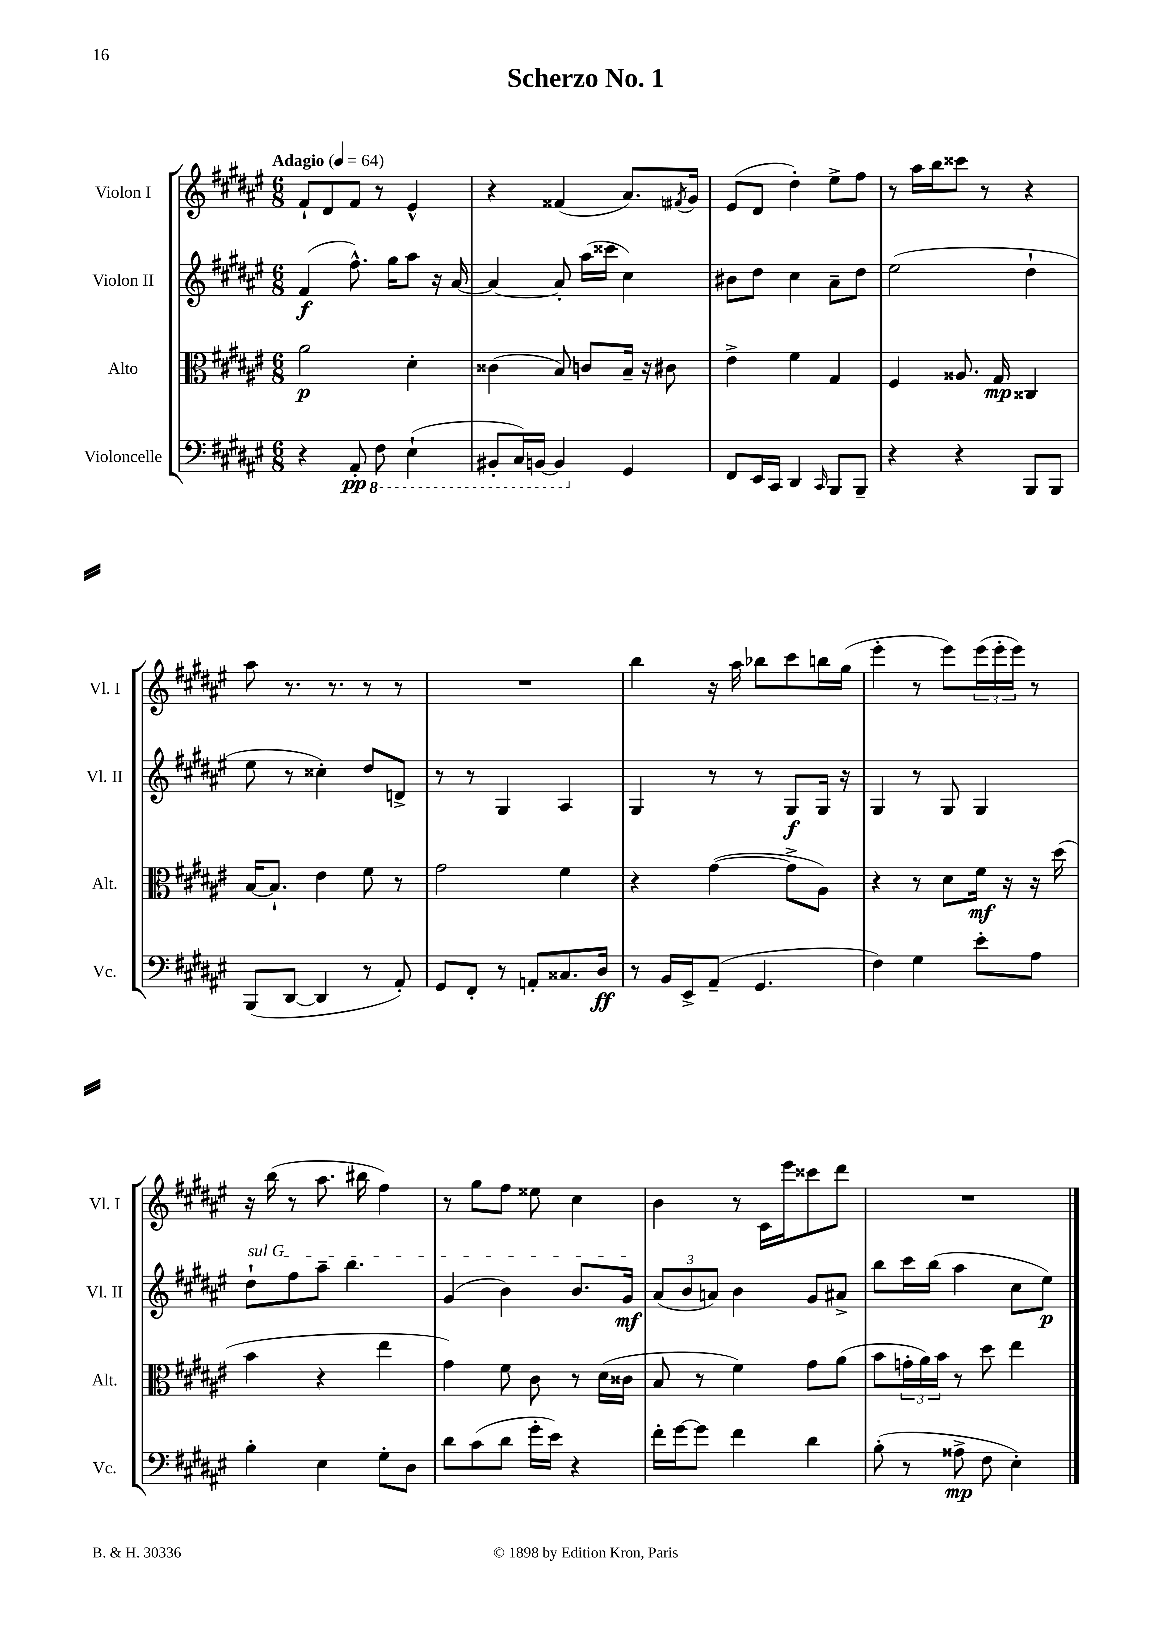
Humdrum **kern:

**kern	**dynam	**kern	**dynam	**kern	**dynam	**kern
*part4	*part4	*part3	*part3	*part2	*part2	*part1
*staff4	*staff4	*staff3	*staff3	*staff2	*staff2	*staff1
*I"Violoncelle	*	*I"Alto	*	*I"Violon II	*	*I"Violon I
*I'Vc.	*	*I'Alt.	*	*I'Vl. II	*	*I'Vl. I
*clefF4	*	*clefC3	*	*clefG2	*	*clefG2
*k[f#c#g#d#a#e#]	*	*k[f#c#g#d#a#e#]	*	*k[f#c#g#d#a#e#]	*	*k[f#c#g#d#a#e#]
*M6/8	*	*M6/8	*	*M6/8	*	*M6/8
*MM64	*	*MM64	*	*MM64	*	*MM64
=1	=1	=1	=1	=1	=1	=1
!	!	!	!	!	!	!LO:TX:a:B:t=Adagio
4r	.	2a#\	p	(4f#/	f	8f#`/L
.	.	.	.	.	.	8d#/
8AA#'/	pp	.	.	8.ff#^^\)	.	8f#/J
*8ba	*	*	*	*	*	*
8FF#\	.	.	.	.	.	8r
.	.	.	.	16gg#\KL	.	.
(4EE#`\	.	4d#'\	.	8aa#\J	.	4e#^^/
.	.	.	.	16r	.	.
.	.	.	.	[16a#/	.	.
=2	=2	=2	=2	=2	=2	=2
8BBB#X'/L	.	(4c##X\	.	4a#/_	.	4r
16CC#/L)	.	.	.	.	.	.
[16BBBn/JJ	.	.	.	.	.	.
4BBB/]	.	8B/)	.	8a#'/]	.	(4f##X/
.	.	8cn/L	.	(16aa#\LL	.	.
.	.	.	.	16ccc##X\JJ	.	.
*X8ba	*	*	*	*	*	*
4GG#/	.	16B~/Jk	.	4cc#\)	.	8.a#/L)
.	.	16r	.	.	.	.
.	.	8c#X\	.	.	.	.
.	.	.	.	.	.	8qf#X/
.	.	.	.	.	.	16g#/Jk
=3	=3	=3	=3	=3	=3	=3
8FF#/L	.	4e#^\	.	8b#X\L	.	(8e#/L
16EE#/L	.	.	.	8dd#\J	.	8d#/J
16CC#/JJ	.	.	.	.	.	.
4DD#/	.	4f#\	.	4cc#\	.	4dd#'\)
16qqCC#/	.	.	.	.	.	.
8BBB/L	.	4G#/	.	8a#~\L	.	8ee#^\L
8BBB~/J	.	.	.	8dd#\J	.	8ff#\J
=4	=4	=4	=4	=4	=4	=4
4r	.	4F#/	.	(2ee#\	.	8r
.	.	.	.	.	.	16aa#\LL
.	.	.	.	.	.	16bb\J
4r	.	8.A##X/	.	.	.	8ccc##X\J
.	.	.	.	.	.	8r
.	.	16G#/	mp	.	.	.
8BBB/L	.	4C##X/	.	4dd#`\	.	4r
8BBB/J	.	.	.	.	.	.
!!LO:LB:g=z
=5	=5	=5	=5	=5	=5	=5
(8BBB/L	.	[16B/KL	.	8ee#\	.	8aa#\
.	.	8.B`/J]	.	.	.	.
[8DD#/J	.	.	.	8r	.	8.r
4DD#/]	.	4e#\	.	4cc##X'\)	.	.
.	.	.	.	.	.	8.r
8r	.	8f#\	.	8dd#/L	.	8r
8AA#'/)	.	8r	.	8dn^/J	.	8r
=6	=6	=6	=6	=6	=6	=6
8GG#/L	.	2g#\	.	8r	.	2.r
8FF#'/J	.	.	.	8r	.	.
8r	.	.	.	4G#/	.	.
8AAn'/L	.	.	.	.	.	.
8.C##X/	.	4f#\	.	4A#/	.	.
16D#/Jk	ff	.	.	.	.	.
=7	=7	=7	=7	=7	=7	=7
8r	.	4r	.	4G#/	.	4bb\
16BB/LL	.	.	.	.	.	.
16EE#^/J	.	.	.	.	.	.
(8AA#~/J	.	([4g#\	.	8r	.	16r
.	.	.	.	.	.	16aa#\
4.GG#/	.	.	.	8r	.	8bb-X\L
.	.	8g#^\L]	.	8G#/L	f	8ccc#\
.	.	8A#\J)	.	16G#/Jk	.	16bbn\L
.	.	.	.	16r	.	(16gg#\JJ
=8	=8	=8	=8	=8	=8	=8
4F#\)	.	4r	.	4G#/	.	4eee#'\
4G#\	.	8r	.	8r	.	8r
.	.	8d#\L	.	8G#/	.	8eee#\L)
8e#'\L	.	16f#\Jk	mf	4G#/	.	(24eee#\L
.	.	.	.	.	.	24eee#'\
.	.	16r	.	.	.	.
.	.	.	.	.	.	24eee#\JJ)
8A#\J	.	16r	.	.	.	8r
.	.	(16dd#\	.	.	.	.
!!LO:LB:g=z
=9	=9	=9	=9	=9	=9	=9
!	!	!	!	!LO:TX:a:i:t=sul G	!	!
4B'\	.	4b\	.	8dd#`\L	.	16r
.	.	.	.	.	.	(16bb\
.	.	.	.	8ff#\	.	8r
4E#\	.	4r	.	8aa#~\J	.	8.aa#\
.	.	.	.	4.bb\	.	.
.	.	.	.	.	.	16bb#X\
8G#'\L	.	4ee#\	.	.	.	4ff#\)
8D#\J	.	.	.	.	.	.
=10	=10	=10	=10	=10	=10	=10
8d#\L	.	4g#\)	.	(4g#/	.	8r
(8c#\	.	.	.	.	.	8gg#\L
8d#\J	.	8f#\	.	4b\)	.	8ff#\J
16g#'\LL	.	8c#\	.	.	.	8ee##X\
16e#\JJ)	.	.	.	.	.	.
4r	.	8r	.	8.b/L	.	4cc#\
.	.	(16d#\LL	.	.	.	.
.	.	16c##X\JJ	.	16g#/Jk	mf	.
=11	=11	=11	=11	=11	=11	=11
16f#'\LL	.	8B/	.	(12a#/L	.	4b\
[16g#\J	.	.	.	.	.	.
.	.	.	.	12b/	.	.
8g#\J]	.	8r	.	.	.	.
.	.	.	.	12an/J)	.	.
4f#\	.	4f#\)	.	4b\	.	8r
.	.	.	.	.	.	16c#\LL
.	.	.	.	.	.	16eee#\J
4d#\	.	8g#\L	.	8g#/L	.	8ccc##X\
.	.	(8a#\J	.	8a#X^/J	.	8ddd#\J
=12	=12	=12	=12	=12	=12	=12
(8B'\	.	8b\L	.	8bb\L	.	2.r
8r	.	24gn'\L	.	16ccc#\L	.	.
.	.	24a#\)	.	.	.	.
.	.	.	.	(16bb\JJ	.	.
.	.	24b\JJ	.	.	.	.
8A##X^\	mp	8r	.	4aa#\	.	.
8F#\	.	8dd#\	.	.	.	.
4E#'\)	.	4ee#\	.	8cc#\L	.	.
.	.	.	.	8ee#\J)	p	.
==	==	==	==	==	==	==
*-	*-	*-	*-	*-	*-	*-
